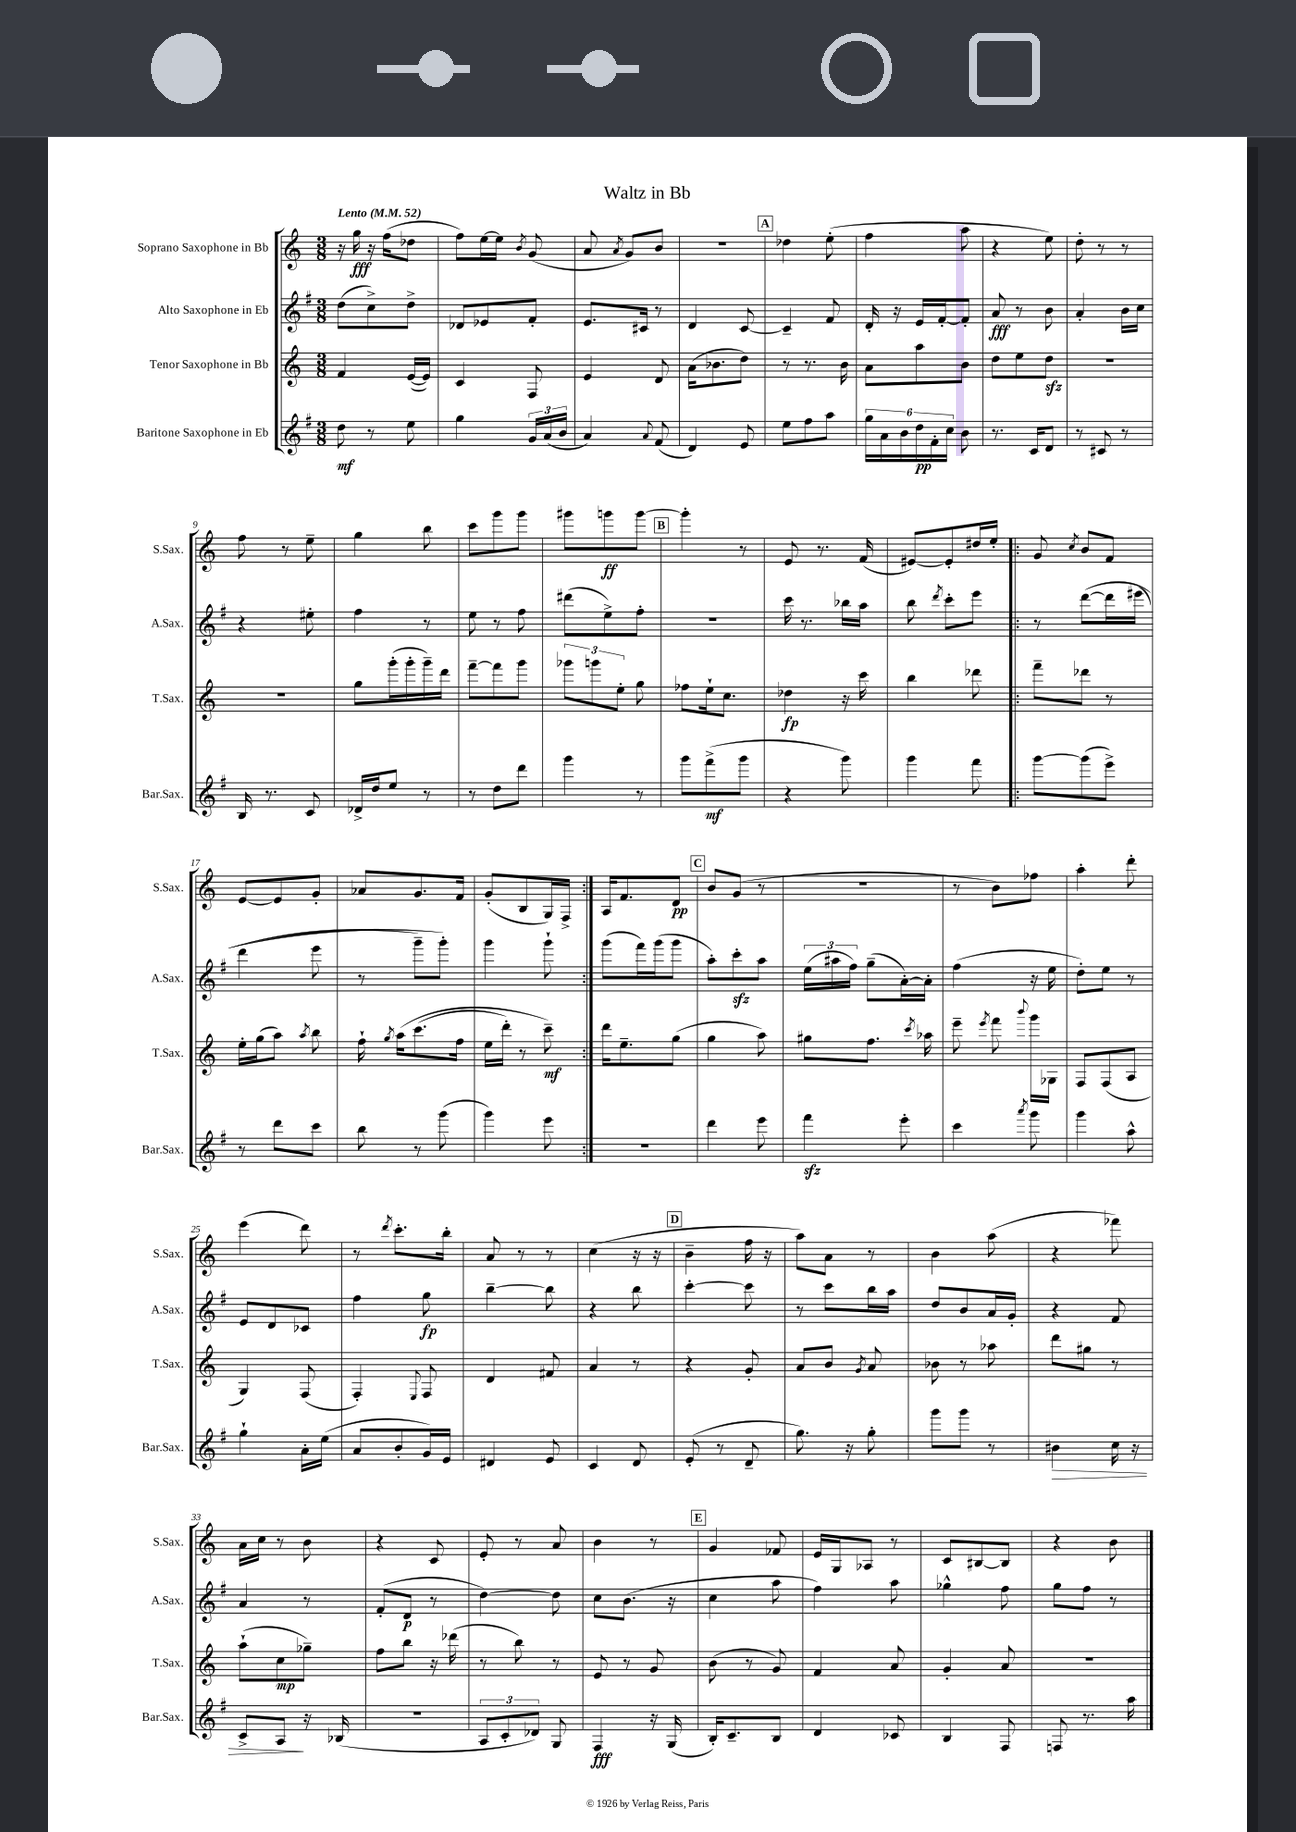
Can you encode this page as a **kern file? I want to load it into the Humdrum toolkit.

**kern	**dynam	**kern	**dynam	**kern	**dynam	**kern	**dynam
*part4	*part4	*part3	*part3	*part2	*part2	*part1	*part1
*staff4	*staff4	*staff3	*staff3	*staff2	*staff2	*staff1	*staff1
*I"Baritone Saxophone in Eb	*	*I"Tenor Saxophone in Bb	*	*I"Alto Saxophone in Eb	*	*I"Soprano Saxophone in Bb	*
*I'Bar.Sax.	*	*I'T.Sax.	*	*I'A.Sax.	*	*I'S.Sax.	*
*clefG2	*	*clefG2	*	*clefG2	*	*clefG2	*
*k[f#]	*	*k[]	*	*k[f#]	*	*k[]	*
*M3/8	*	*M3/8	*	*M3/8	*	*M3/8	*
*MM52	*	*MM52	*	*MM52	*	*MM52	*
=1	=1	=1	=1	=1	=1	=1	=1
!	!	!	!	!	!	!LO:TX:a:B:t=Lento	!
8dd\	mf	4f/	.	(8dd\L	.	16r	.
.	.	.	.	.	.	16gg\	fff
8r	.	.	.	8cc^\)	.	16r	.
.	.	.	.	.	.	(16ff\KL	.
8ee\	.	([16e/LL	.	8dd^\J	.	8dd-X\J	.
.	.	16e/JJ])	.	.	.	.	.
=2	=2	=2	=2	=2	=2	=2	=2
4gg\	.	4c/	.	8d-X/L	.	8ff\L)	.
.	.	.	.	8e-X/	.	[16ee\L	.
.	.	.	.	.	.	16ee\JJ]	.
.	.	.	.	.	.	8qb/	.
24g/LL	.	8F/	.	8f#'/J	.	(8g/	.
(24a/	.	.	.	.	.	.	.
24b/JJ	.	.	.	.	.	.	.
=3	=3	=3	=3	=3	=3	=3	=3
4a/)	.	4e/	.	8.e/L	.	8a/	.
.	.	.	.	.	.	8qa/	.
.	.	.	.	.	.	8g/L)	.
.	.	.	.	16c#X/Jk	.	.	.
8qqa/	.	.	.	.	.	.	.
(8f#/	.	8d/	.	8r	.	8b/J	.
=4	=4	=4	=4	=4	=4	=4	=4
4d/)	.	(16a\KL	.	4d/	.	4.r	.
.	.	8.b-X\	.	.	.	.	.
8e/	.	8dd\J)	.	[8c/	.	.	.
!!LO:REH:place=s1:t=A
=5	=5	=5	=5	=5	=5	=5	=5
8ee\L	.	8r	.	4c~/]	.	4dd-X\	.
8ff#\	.	8.r	.	.	.	.	.
8aa\J	.	.	.	8f#/	.	(8ee'\	.
.	.	16b\	.	.	.	.	.
=6	=6	=6	=6	=6	=6	=6	=6
24gg\LL	.	8a\L	.	16d'/	.	4ff\	.
24a\	.	.	.	.	.	.	.
.	.	.	.	16r	.	.	.
24b\	.	.	.	.	.	.	.
24dd\	pp	8aa\	.	16e/LL	.	.	.
24f#'\	.	.	.	.	.	.	.
.	.	.	.	[16f#'/J	.	.	.
24cc\JJ	.	.	.	.	.	.	.
8b\	.	8b\J	.	8f#'/J]	.	8aa\	.
=7	=7	=7	=7	=7	=7	=7	=7
8.r	.	8dd\L	.	8a/	fff	4r	.
.	.	8ee\	.	8r	.	.	.
16c/KL	.	.	.	.	.	.	.
8d/J	.	8ddzz\J	.	8b\	.	8ee\)	.
=8	=8	=8	=8	=8	=8	=8	=8
8r	.	4.r	.	4a'/	.	8dd'\	.
8c#X/	.	.	.	.	.	8r	.
8r	.	.	.	16b\LL	.	8r	.
.	.	.	.	16cc\JJ	.	.	.
!!LO:LB:g=z
=9	=9	=9	=9	=9	=9	=9	=9
16B/	.	4.r	.	4r	.	8ff\	.
8.r	.	.	.	.	.	.	.
.	.	.	.	.	.	8r	.
8c/	.	.	.	8ee#X'\	.	8ee~\	.
=10	=10	=10	=10	=10	=10	=10	=10
16d-X^/LL	.	8gg\L	.	4ff#\	.	4gg\	.
16dd/J	.	.	.	.	.	.	.
8ee/J	.	(16ggg'\L	.	.	.	.	.
.	.	16ggg'\	.	.	.	.	.
8r	.	16ggg~\)	.	8r	.	8bb\	.
.	.	16ddd\JJ	.	.	.	.	.
=11	=11	=11	=11	=11	=11	=11	=11
8r	.	[8fff~\L	.	8ee\	.	8ccc\L	.
8dd\L	.	8fff\]	.	8r	.	8ggg\	.
8ddd\J	.	8ggg\J	.	8ff#\	.	8ggg\J	.
=12	=12	=12	=12	=12	=12	=12	=12
4ggg\	.	12ggg-X\L	.	(8ddd#X\L	.	8ggg#X\L	.
.	.	12gggn\	.	.	.	.	.
.	.	.	.	8ee^\)	.	8gggn\	ff
.	.	12ee'\J	.	.	.	.	.
8r	.	8gg\	.	8ff#'\J	.	[8ggg\J	.
!!LO:REH:place=s1:t=B
=13	=13	=13	=13	=13	=13	=13	=13
8ggg\L	.	8ff-X\L	.	4.r	.	4ggg'\]	.
(8fff#^\	mf	16ee`\k	.	.	.	.	.
.	.	8.cc\J	.	.	.	.	.
8ggg\J	.	.	.	.	.	8r	.
=14	=14	=14	=14	=14	=14	=14	=14
4r	.	4dd-X\	fp	16ccc\	.	8e/	.
.	.	.	.	8.r	.	.	.
.	.	.	.	.	.	8.r	.
8ggg\)	.	16r	.	16bb-X\LL	.	.	.
.	.	16ccc\	.	16aa\JJ	.	(16f/	.
=15	=15	=15	=15	=15	=15	=15	=15
4ggg\	.	4bb\	.	8bb\	.	[8e#X/L)	.
.	.	.	.	8qddd/	.	.	.
.	.	.	.	8ccc'\L	.	8e#'/]	.
8fff#\	.	8ddd-X\	.	8eee\J	.	16dd#X/L	.
.	.	.	.	.	.	16ee'/JJ	.
=16!|:	=16!|:	=16!|:	=16!|:	=16!|:	=16!|:	=16!|:	=16!|:
[8ggg\L	.	8fff~\L	.	8r	.	8g/	.
.	.	.	.	.	.	8qcc/	.
(8ggg\]	.	8ddd-X\J	.	([8ddd\L	.	8b/L	.
8eee^\J)	.	8r	.	16ddd\L]	.	8f/J	.
.	.	.	.	(16eee#X\JJ	.	.	.
!!LO:LB:g=z
=17	=17	=17	=17	=17	=17	=17	=17
8r	.	16ee'\LL	.	4ddd\	.	[8e/L	.
.	.	(16gg\J	.	.	.	.	.
8ddd\L	.	8aa\J)	.	.	.	8e/]	.
.	.	8qaa/	.	.	.	.	.
8ccc\J	.	8bb\	.	8eee\	.	8g'/J	.
=18	=18	=18	=18	=18	=18	=18	=18
8bb\	.	16ff`\	.	8r	.	8a-X/L	.
.	.	8qgg/	.	.	.	.	.
.	.	(16aa\KL	.	.	.	.	.
8r	.	(8.ccc\	.	8ggg~\L)	.	8.g/	.
(8ggg\	.	.	.	8ggg'\J)	.	.	.
.	.	16ff\Jk	.	.	.	16f/Jk	.
=19	=19	=19	=19	=19	=19	=19	=19
4ggg\)	.	16ee\LL	.	4ggg\	.	(8g'/L	.
.	.	16ddd'\JJ)	.	.	.	.	.
.	.	8r	.	.	.	8B/	.
8eee\	.	8ccc~\)	mf	8ggg`\	.	16G/L)	.
.	.	.	.	.	.	16F^/JJ	.
=20:|!	=20:|!	=20:|!	=20:|!	=20:|!	=20:|!	=20:|!	=20:|!
4.r	.	16ddd\KL	.	(8ggg\L	.	16A/KL	.
.	.	8.ee~\	.	.	.	8.f/	.
.	.	.	.	16fff#\L)	.	.	.
.	.	.	.	(16ggg\J	.	.	.
.	.	(8gg\J	.	8ggg\J	.	8d/J	pp
!!LO:REH:place=s1:t=C
=21	=21	=21	=21	=21	=21	=21	=21
4ddd\	.	4gg\	.	8aa'\L)	.	8b/L	.
.	.	.	.	8ccczz'\	.	(8g/J	.
8eee\	.	8aa\)	.	8aa\J	.	8r	.
=22	=22	=22	=22	=22	=22	=22	=22
4fff#zz\	.	8gg#X\L	.	(24ee\LL	.	4.r	.
.	.	.	.	24aa#X\	.	.	.
.	.	.	.	24ff#\JJ)	.	.	.
.	.	8.ff\J	.	(8gg~\L	.	.	.
8eee'\	.	.	.	[16a'\L)	.	.	.
.	.	8qccc/	.	.	.	.	.
.	.	16aa-X\	.	16a'\JJ]	.	.	.
=23	=23	=23	=23	=23	=23	=23	=23
4ccc\	.	8eee~\	.	(4ff#\	.	8r	.
.	.	8qeee/	.	.	.	.	.
.	.	8fff\	.	.	.	8b\L)	.
8qaaa/	.	8qqbbb/	.	.	.	.	.
8ggg\	.	16ggg\LL	.	16r	.	8ff-X\J	.
.	.	16G-X\JJ	.	16ee\	.	.	.
=24	=24	=24	=24	=24	=24	=24	=24
4ggg\	.	8F/L	.	8dd'\L)	.	4aa'\	.
.	.	(8F/	.	8ee\J	.	.	.
8aa^^\	.	8A/J	.	8r	.	8ddd'\	.
!!LO:LB:g=z
=25	=25	=25	=25	=25	=25	=25	=25
4gg`\	.	4G/)	.	8e/L	.	(4eee\	.
.	.	.	.	8d/	.	.	.
16a'\LL	.	(8F/	.	8c-X/J	.	8ddd\)	.
(16ee\JJ	.	.	.	.	.	.	.
=26	=26	=26	=26	=26	=26	=26	=26
8a/L	.	4F'/)	.	4ff#\	.	8r	.
.	.	.	.	.	.	8qddd/	.
8b'/	.	.	.	.	.	8.ccc'\L	.
.	.	8qqE/	.	.	.	.	.
16g/L)	.	8F/	.	8gg\	fp	.	.
16e/JJ	.	.	.	.	.	16bb'\Jk	.
=27	=27	=27	=27	=27	=27	=27	=27
4d#X/	.	4d/	.	[4bb~\	.	8a/	.
.	.	.	.	.	.	8r	.
8e/	.	8f#X/	.	8bb\]	.	8r	.
=28	=28	=28	=28	=28	=28	=28	=28
4c/	.	4a/	.	4r	.	(4cc\	.
8d/	.	8r	.	8bb\	.	16r	.
.	.	.	.	.	.	16r	.
!!LO:REH:place=s1:t=D
=29	=29	=29	=29	=29	=29	=29	=29
(8e'/	.	4r	.	[4ccc'\	.	4b~\	.
8r	.	.	.	.	.	.	.
8d~/	.	8g'/	.	8ccc\]	.	16ff\	.
.	.	.	.	.	.	16r	.
=30	=30	=30	=30	=30	=30	=30	=30
8.gg\)	.	8a/L	.	8r	.	8aa\L)	.
.	.	8b/J	.	8ccc\L	.	8a\J	.
16r	.	.	.	.	.	.	.
.	.	8qg/	.	.	.	.	.
8gg'\	.	8a/	.	16bb\L	.	8r	.
.	.	.	.	16aa\JJ	.	.	.
=31	=31	=31	=31	=31	=31	=31	=31
8ggg\L	.	8b-X\	.	8dd/L	.	4b\	.
8ggg\J	.	8r	.	8b/	.	.	.
8r	.	8aa-X\	.	16a/L	.	(8aa\	.
.	.	.	.	16g'/JJ	.	.	.
=32	=32	=32	=32	=32	=32	=32	=32
!	!LO:HP:b	!	!	!	!	!	!
4b#X\	>	8ddd\L	.	4r	.	4r	.
.	.	8gg#X\J	.	.	.	.	.
16cc\	.	8r	.	8f#/	.	8fff-X\)	.
16r	.	.	.	.	.	.	.
!!LO:LB:g=z
=33	=33	=33	=33	=33	=33	=33	=33
8c^/L	.	(8aa`\L	.	4a/	.	16a\LL	.
.	.	.	.	.	.	16cc\JJ	.
8A/J	.	8cc\	mp	.	.	8r	.
16r	]	8gg-X~\J)	.	8r	.	8b\	.
(16B-X/	.	.	.	.	.	.	.
=34	=34	=34	=34	=34	=34	=34	=34
4.r	.	8ff\L	.	(8f#'/L	.	4r	.
.	.	8bb\J	.	8d/J	p	.	.
.	.	16r	.	8r	.	8c/	.
.	.	(16ddd-X\	.	.	.	.	.
=35	=35	=35	=35	=35	=35	=35	=35
12A/L	.	8r	.	[4dd\)	.	8e'/	.
12c'/	.	.	.	.	.	.	.
.	.	8bb\)	.	.	.	8r	.
12d-X/J)	.	.	.	.	.	.	.
8G/	.	8r	.	8dd\]	.	8a/	.
=36	=36	=36	=36	=36	=36	=36	=36
4F#/	fff	8e/	.	8cc\L	.	4b\	.
.	.	8r	.	(8.b\J	.	.	.
16r	.	8g/	.	.	.	8r	.
(16G/	.	.	.	16r	.	.	.
!!LO:REH:place=s1:t=E
=37	=37	=37	=37	=37	=37	=37	=37
16B'/KL)	.	(8b\	.	4cc\	.	4g/	.
8.c~/	.	.	.	.	.	.	.
.	.	8r	.	.	.	.	.
8B/J	.	8g/)	.	8aa\	.	8f-X/	.
=38	=38	=38	=38	=38	=38	=38	=38
4d/	.	4f/	.	4ff#\)	.	16e/LL	.
.	.	.	.	.	.	16G/J	.
.	.	.	.	.	.	8A-X/J	.
8c-X/	.	8a/	.	8aa\	.	8r	.
=39	=39	=39	=39	=39	=39	=39	=39
4B/	.	4g'/	.	4gg-X^^\	.	8c/L	.
.	.	.	.	.	.	[8B#X/	.
8F#/	.	8a/	.	8ff#\	.	8B#/J]	.
=40	=40	=40	=40	=40	=40	=40	=40
8Fn/	.	4.r	.	8gg\L	.	4r	.
8.r	.	.	.	8ff#\J	.	.	.
.	.	.	.	8r	.	8b\	.
16aa\	.	.	.	.	.	.	.
==	==	==	==	==	==	==	==
*-	*-	*-	*-	*-	*-	*-	*-
